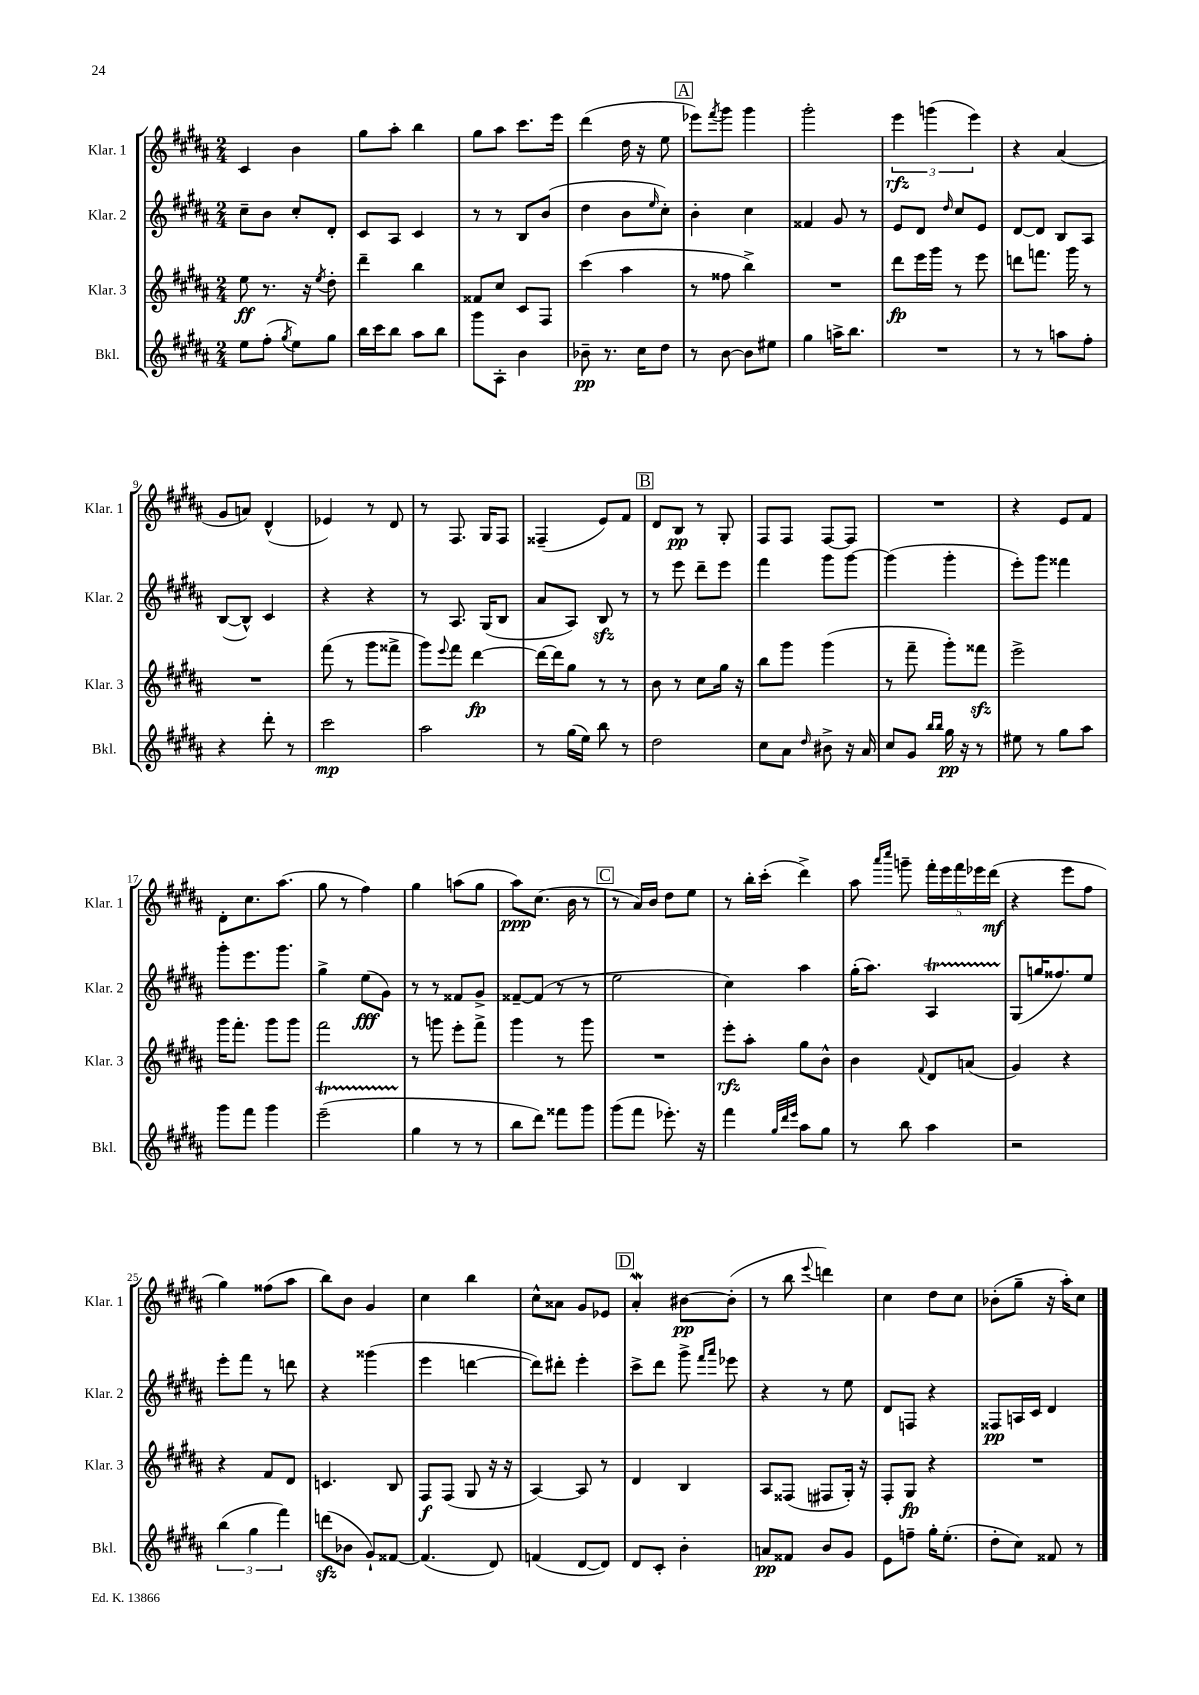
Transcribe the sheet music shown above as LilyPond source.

<<
\new StaffGroup <<
\new Staff = "s0" \with { instrumentName = "Klar. 1" shortInstrumentName = "Klar. 1" } {
    \clef treble \key b \major \numericTimeSignature \time 2/4
    cis'4 b'4 |
    gis''8 ais''8-. b''4 |
    gis''8 ais''8 cis'''8. e'''16 |
    dis'''4( dis''16 r16 e''8 |
    \mark \markup { \box "A" } ees'''8) \acciaccatura { fis'''8 } gis'''8 gis'''4 |
    gis'''2-. |
    \tuplet 3/2 { e'''4\rfz g'''4( e'''4) } |
    r4 ais'4( |
    gis'8 a'8) dis'4-^( |
    ees'4) r8 dis'8 |
    r8 fis8. gis16 fis8 |
    fisis4--( e'8) fis'8 |
    \mark \markup { \box "B" } dis'8 b8\pp r8 gis8-. |
    fis8 fis8 fis8~ fis8 |
    R2 |
    r4 e'8 fis'8 |
    dis'8-. cis''8. ais''8.( |
    gis''8 r8 fis''4) |
    gis''4 a''8( gis''8 |
    ais''8\ppp) cis''8.( b'16 r8 |
    \mark \markup { \box "C" } r8 ais'16) b'16 dis''8 e''8 |
    r8 b''16-. cis'''16-.( dis'''4->) |
    ais''8 \grace { ais'''16 cis''''16 } g'''8-- \tuplet 5/4 { fis'''16-. e'''16 fis'''16 ees'''16 dis'''16\mf( } |
    r4 e'''8 fis''8 |
    gis''4) fisis''8( ais''8 |
    b''8) b'8 gis'4 |
    cis''4 b''4 |
    cis''8-^ aisis'8 gis'8 ees'8 |
    \mark \markup { \box "D" } ais'4-.\mordent bis'8~\pp bis'8-.( |
    r8 b''8 \appoggiatura { e'''8 } d'''4) |
    cis''4 dis''8 cis''8 |
    bes'8-.( gis''8-- r16 ais''16-.) cis''8 \bar "|." |
}
\new Staff = "s1" \with { instrumentName = "Klar. 2" shortInstrumentName = "Klar. 2" } {
    \clef treble \key b \major \numericTimeSignature \time 2/4
    cis''8-- b'8 cis''8-. dis'8-. |
    cis'8 ais8 cis'4 |
    r8 r8 b8 b'8( |
    dis''4 b'8 \grace { e''16 } cis''8-.) |
    \mark \markup { \box "A" } b'4-. cis''4 |
    fisis'4 gis'8 r8 |
    e'8 dis'8 \grace { dis''16 } cis''8 e'8 |
    dis'8~ dis'8 b8 ais8 |
    b8~( b8-^) cis'4 |
    r4 r4 |
    r8 ais8. gis16( b8 |
    ais'8 ais8) b8\sfz r8 |
    \mark \markup { \box "B" } r8 e'''8 dis'''8-- e'''8 |
    fis'''4 gis'''8 gis'''8~ |
    gis'''4( gis'''4-. |
    e'''8-.) gis'''8 fisis'''4 |
    gis'''8-. e'''8. gis'''8. |
    gis''4-> e''8\fff( gis'8) |
    r8 r8 fisis'8 gis'8-> |
    fisis'8~-- fisis'8( r8 r8 |
    \mark \markup { \box "C" } e''2 |
    cis''4) ais''4 |
    gis''16-.( ais''8.) ais4\startTrillSpan |
    gis8\stopTrillSpan( g''16 fisis''8.) e''8 |
    e'''8-. fis'''8 r8 d'''8 |
    r4 gisis'''4( |
    e'''4 d'''4~ |
    d'''8) dis'''8-. e'''4-. |
    \mark \markup { \box "D" } cis'''8-> dis'''8 gis'''8-> \grace { fis'''16 ais'''16 } ees'''8 |
    r4 r8 e''8 |
    dis'8 f8 r4 |
    fisis8\pp a16 cis'16 dis'4 \bar "|." |
}
\new Staff = "s2" \with { instrumentName = "Klar. 3" shortInstrumentName = "Klar. 3" } {
    \clef treble \key b \major \numericTimeSignature \time 2/4
    e''8\ff r8. r16 \acciaccatura { e''8 } dis''8-. |
    dis'''4-- b''4 |
    fisis'8 cis''8 cis'8 fis8 |
    cis'''4( ais''4 |
    \mark \markup { \box "A" } r8 fisis''8 b''4->) |
    R2 |
    dis'''8\fp e'''16 gis'''16 r8 e'''8 |
    d'''8 f'''8. gis'''16 r8 |
    R2 |
    fis'''8( r8 gis'''8 fisis'''8-> |
    gis'''8) \appoggiatura { e'''8 } fis'''8 dis'''4~\fp |
    dis'''16~ dis'''16 gis''8 r8 r8 |
    \mark \markup { \box "B" } b'8 r8 cis''8 gis''16 r16 |
    b''8 gis'''8 gis'''4( |
    r8 fis'''8-- gis'''8-.) fisis'''8\sfz |
    e'''2-> |
    gis'''16 fis'''8.-. gis'''8 gis'''8 |
    fis'''2 |
    r8 g'''8 e'''8-. fis'''8-> |
    gis'''4 r8 gis'''8 |
    \mark \markup { \box "C" } R2 |
    e'''8-.\rfz ais''8-. gis''8 b'8-^ |
    b'4 \appoggiatura { fis'8 } dis'8 a'8( |
    gis'4) r4 |
    r4 fis'8 dis'8 |
    c'4. b8 |
    fis8\f fis8( gis8 r16 r16 |
    ais4~) ais8 r8 |
    \mark \markup { \box "D" } dis'4 b4 |
    ais8 fisis8( fis8 gis16-.) r16 |
    fis8-. gis8\fp r4 |
    R2 \bar "|." |
}
\new Staff = "s3" \with { instrumentName = "Bkl." shortInstrumentName = "Bkl." } {
    \clef treble \key b \major \numericTimeSignature \time 2/4
    e''8 fis''8-.( \acciaccatura { gis''8 } e''8) gis''8 |
    b''16 cis'''16 b''8 ais''8 b''8 |
    gis'''8 ais8-. b'4 |
    bes'8--\pp r8. cis''16 dis''8 |
    \mark \markup { \box "A" } r8 b'8~ b'8 eis''8 |
    gis''4 a''16-> b''8. |
    R2 |
    r8 r8 a''8 fis''8-. |
    r4 dis'''8-. r8 |
    cis'''2\mp |
    ais''2 |
    r8 gis''16( e''16) b''8 r8 |
    \mark \markup { \box "B" } dis''2 |
    cis''8 ais'8 \grace { dis''16 } bis'8-> r16 ais'16 |
    cis''8 gis'8 \grace { b''16 b''16 } gis''16\pp r16 r8 |
    eis''8 r8 gis''8 ais''8 |
    gis'''8 fis'''8 gis'''4 |
    e'''2--\startTrillSpan( |
    gis''4\stopTrillSpan r8 r8 |
    b''8 dis'''8) fisis'''8 gis'''8 |
    \mark \markup { \box "C" } gis'''8( fis'''8 ees'''8.-.) r16 |
    fis'''4 \grace { gis''32 dis'''32 e'''32 } ais''8 gis''8 |
    r8 b''8 ais''4 |
    r2 |
    \tuplet 3/2 { b''4( gis''4 fis'''4) } |
    d'''8\sfz( bes'8 gis'8-!) fisis'8~ |
    fisis'4.( dis'8) |
    f'4( dis'8~ dis'8) |
    \mark \markup { \box "D" } dis'8 cis'8-. b'4-. |
    a'8\pp fisis'8 b'8 gis'8 |
    e'8 f''8-- gis''16-. e''8.-.( |
    dis''8-. cis''8) fisis'8 r8 \bar "|." |
}
>>
>>
